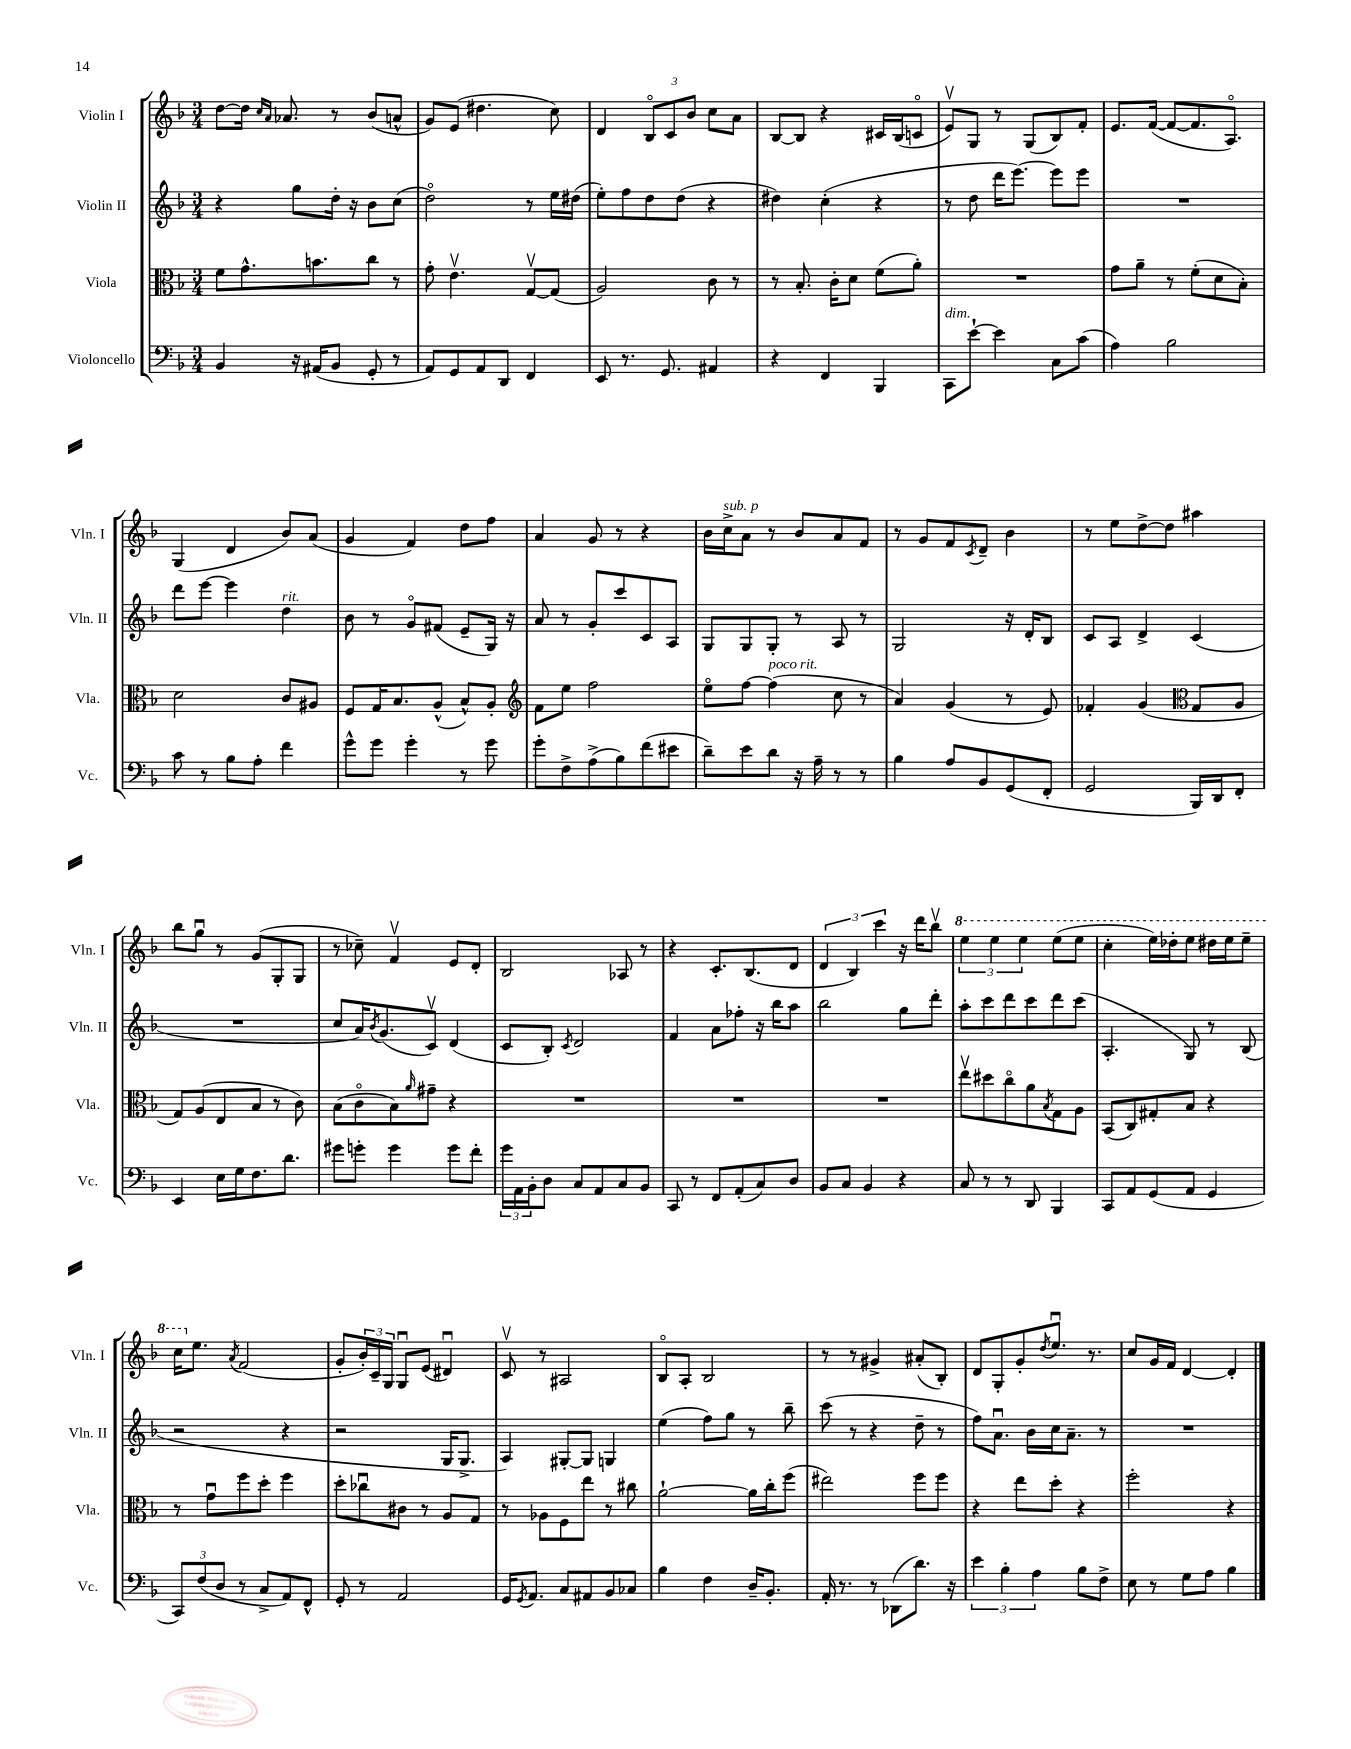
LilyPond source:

<<
\new StaffGroup <<
\new Staff = "s0" \with { instrumentName = "Violin I" shortInstrumentName = "Vln. I" } {
    \clef treble \key f \major \numericTimeSignature \time 3/4
    d''8~ d''16 \grace { c''16 a'16 } aes'8. r8 bes'8( a'8-^ |
    g'8) e'8( dis''4. c''8) |
    d'4 \tuplet 3/2 { bes8\flageolet c'8 bes'8 } c''8 a'8 |
    bes8~ bes8 r4 cis'16 bes16( c'8\flageolet |
    e'8\upbow) g8 r8 g8( bes8) f'8-. |
    e'8. f'16~( f'8~ f'8. a8.\flageolet) |
    g4( d'4 bes'8) a'8( |
    g'4 f'4) d''8 f''8 |
    a'4 g'8 r8 r4 |
    bes'16 c''16->^\markup { \italic "sub. p" } a'8 r8 bes'8 a'8 f'8 |
    r8 g'8 f'8 \acciaccatura { c'8 } d'8-- bes'4 |
    r8 e''8 d''8~-> d''8 ais''4 |
    bes''8 g''8\downbow r8 g'8( g8-. g8 |
    r8 ces''8--) f'4\upbow e'8 d'8-. |
    bes2 aes8 r8 |
    r4 c'8.-. bes8.( d'8 |
    \tuplet 3/2 { d'4 bes4) c'''4 } r16 d'''16 bes''8\upbow |
    \tuplet 3/2 { \ottava #1 e'''4 e'''4 e'''4 } e'''8( e'''8 |
    c'''4-. e'''16) des'''16-. e'''8 dis'''16 e'''16 e'''8-- |
    c'''16 \ottava #0 e''8. \acciaccatura { a'8 } f'2( |
    g'8-. \tuplet 3/2 { bes'16-.) c'16-- g16 } g8\downbow e'8( dis'4\downbow) |
    c'8\upbow r8 ais2 |
    bes8\flageolet a8-. bes2 |
    r8 r8 gis'4-> ais'8-.( bes8-.) |
    d'8 g8-. g'8-. \acciaccatura { d''8 } e''8.\downbow r8. |
    c''8 g'16 f'16 d'4~ d'4-. \bar "|." |
}
\new Staff = "s1" \with { instrumentName = "Violin II" shortInstrumentName = "Vln. II" } {
    \clef treble \key f \major \numericTimeSignature \time 3/4
    r4 g''8 d''16-. r16 bes'8 c''8( |
    d''2\flageolet) r8 e''16 dis''16( |
    e''8-.) f''8 d''8 d''8( r4 |
    dis''4) c''4-.( r4 |
    r8 d''8 d'''16 e'''8.~) e'''8 e'''8 |
    R2. |
    d'''8 e'''8~ e'''4 d''4^\markup { \italic "rit." } |
    bes'8 r8 g'8\flageolet fis'8( e'8-- g16) r16 |
    a'8 r8 g'8-. c'''8 c'8 a8 |
    g8 g8 g8-. r8 a8 r8 |
    g2 r16 d'16-. bes8 |
    c'8 a8 d'4-> c'4( |
    R2. |
    c''8 a'16) \acciaccatura { bes'8 } g'8.( c'8\upbow) d'4( |
    c'8 bes8-.) \acciaccatura { c'8 } d'2 |
    f'4 a'8 fes''8-. r16 bes''16 a''8 |
    bes''2 g''8 d'''8-. |
    a''8-. c'''8 d'''8 c'''8 d'''8 c'''8( |
    a4.-. g8) r8 bes8( |
    r2 r4 |
    r2 g16 g8.-> |
    a4) gis8~-. gis8 g4 |
    e''4( f''8) g''8 r8 bes''8-- |
    c'''8( r8 r4 d''8-- r8 |
    f''8) a'8.\downbow bes'16 c''16 a'8.-- r8 |
    R2. \bar "|." |
}
\new Staff = "s2" \with { instrumentName = "Viola" shortInstrumentName = "Vla." } {
    \clef alto \key f \major \numericTimeSignature \time 3/4
    f'8 g'8.-^ b'8. c''8 r8 |
    g'8-. e'4.\upbow g8~\upbow g8( |
    a2) c'8 r8 |
    r8 bes8.-. c'16-. d'8 f'8( a'8-.) |
    R2. |
    g'8 a'8-- r8 f'8-.( d'8 bes8-.) |
    d'2 c'8 ais8 |
    f8 g16 bes8. a8-^( bes8-^) a8-. |
    \clef treble f'8 e''8 f''2 |
    e''8\flageolet f''8~ f''4^\markup { \italic "poco rit." }( c''8 r8 |
    a'4) g'4( r8 e'8) |
    fes'4-. g'4( \clef alto g8 a8 |
    g8) a8( e8 bes8 r8 c'8) |
    bes8( c'8\flageolet bes8) \grace { a'16 } gis'8-- r4 |
    R2. |
    R2. |
    R2. |
    e''8\upbow dis''8 c''8\flageolet a'8 \acciaccatura { bes8 } g8 a8 |
    bes,8( c8) gis8-. bes8 r4 |
    r8 g'8\downbow f''8 d''8-. f''4 |
    d''8-. ces''8\downbow cis'8 r8 a8 g8 |
    r8 aes8 f8 e''8 r8 cis''8 |
    a'2~-! a'16 c''16-. f''8( |
    eis''2) f''8 f''8 |
    r4 e''8 d''8-. r4 |
    f''2-. r4 \bar "|." |
}
\new Staff = "s3" \with { instrumentName = "Violoncello" shortInstrumentName = "Vc." } {
    \clef bass \key f \major \numericTimeSignature \time 3/4
    bes,4 r16 ais,16( bes,8 g,8-. r8 |
    a,8) g,8 a,8 d,8 f,4 |
    e,8 r8. g,8. ais,4 |
    r4 f,4 bes,,4 |
    c,8^\markup { \italic "dim." } e'8~-! e'4 c8 c'8( |
    a4) bes2 |
    c'8 r8 bes8 a8-. f'4 |
    g'8-^ g'8 g'4-. r8 g'8 |
    g'8-. f8-> a8->( bes8) f'8( eis'8 |
    d'8--) e'8 d'8 r16 a16-- r8 r8 |
    bes4 a8 bes,8 g,8( f,8-. |
    g,2 bes,,16) d,16 f,8-. |
    e,4 e16 g16 f8. d'8. |
    gis'8 g'8-. g'4 g'8 f'8-. |
    \tuplet 3/2 { g'16 a,16 bes,16-. } d8 c8 a,8 c8 bes,8 |
    c,8 r8 f,8 a,8-.( c8) d8 |
    bes,8 c8 bes,4 r4 |
    c8 r8 r8 d,8 bes,,4 |
    c,8 a,8 g,8( a,8 g,4 |
    \tuplet 3/2 { c,8) f8( d8 } r8 c8-> a,8) f,8-^ |
    g,8-. r8 a,2 |
    g,16 \acciaccatura { g,8 } a,8. c8 ais,8 bes,8 ces8 |
    bes4 f4 d16-- bes,8.-. |
    a,16-. r8. r8 des,8( d'8.) r16 |
    \tuplet 3/2 { e'4 bes4-. a4 } bes8 f8-> |
    e8 r8 g8 a8 bes4 \bar "|." |
}
>>
>>
\layout { \context { \Score \remove "Bar_number_engraver" } }
